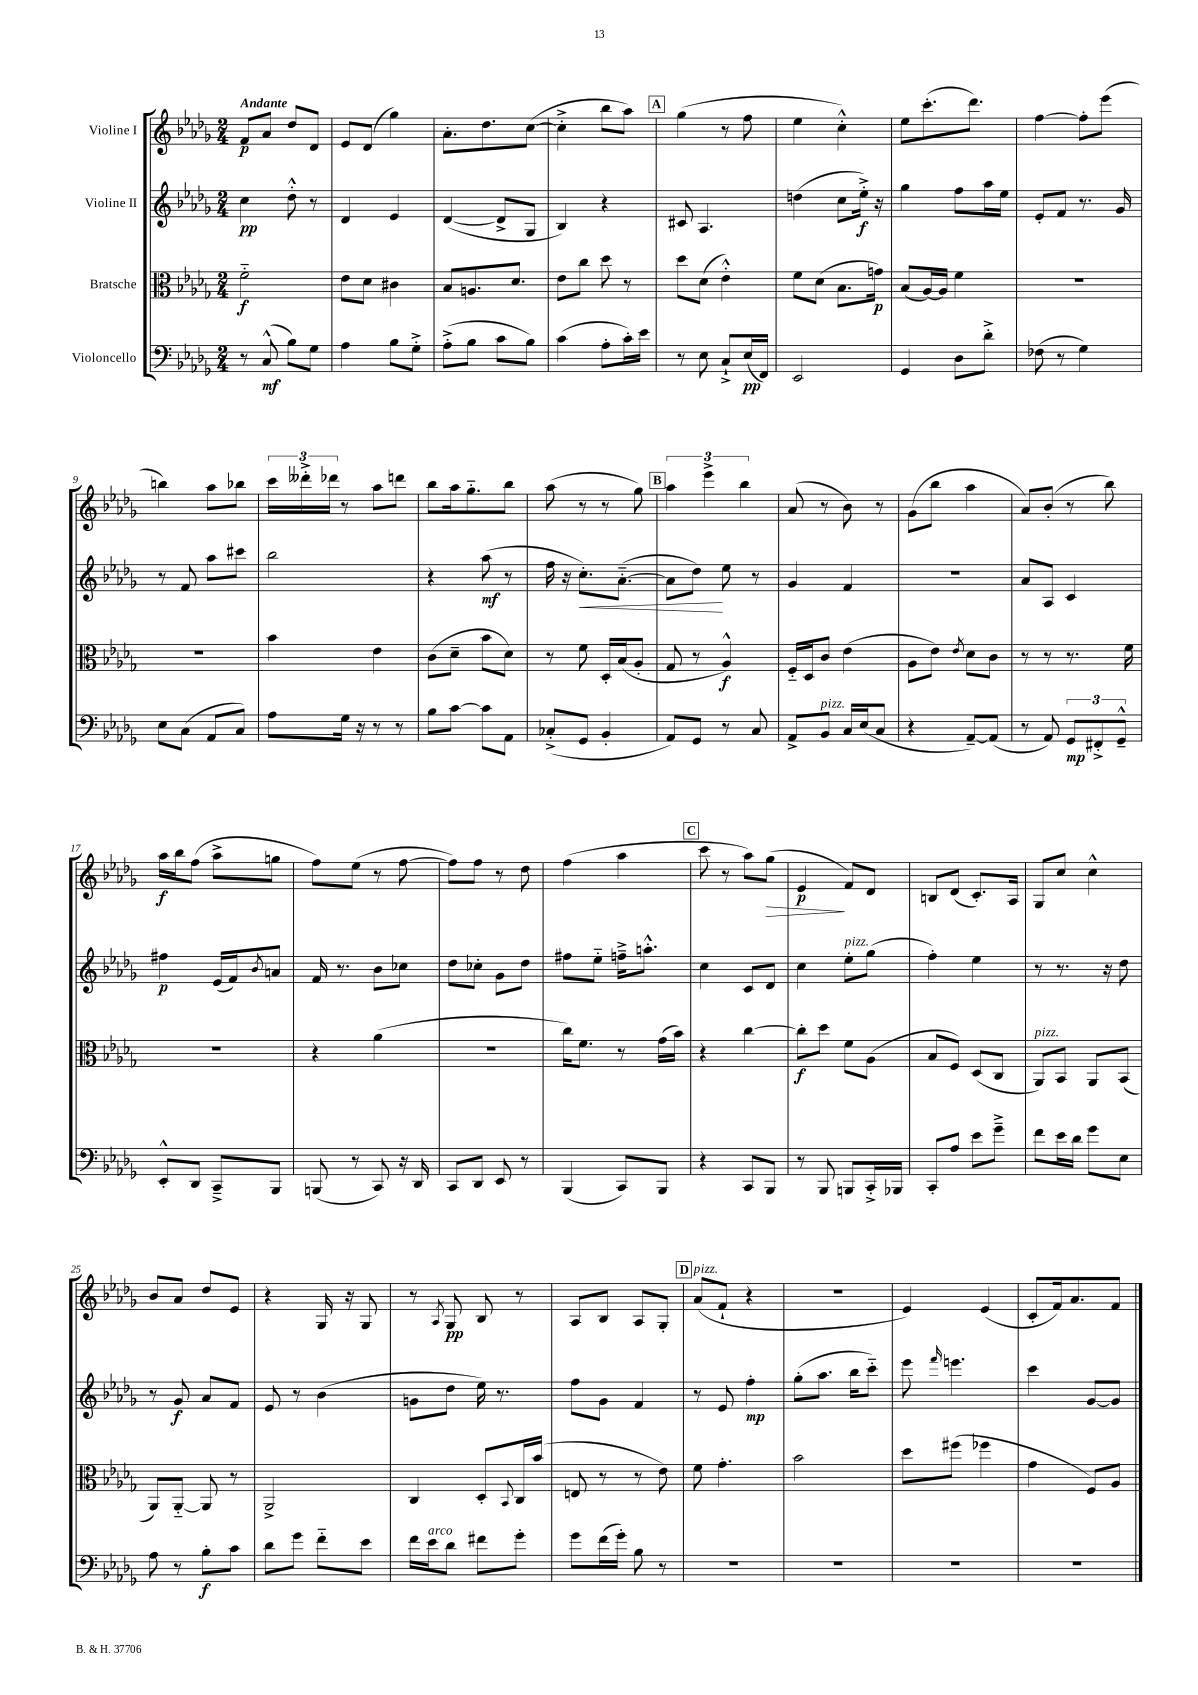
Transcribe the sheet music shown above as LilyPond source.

<<
\new StaffGroup <<
\new Staff = "s0" \with { instrumentName = "Violine I" } {
    \clef treble \key des \major \numericTimeSignature \time 2/4 \tempo "Andante"
    f'8\p aes'8 des''8 des'8 |
    ees'8 des'8( ges''4) |
    aes'8.-. des''8. c''8~( |
    c''4-.-> bes''8 aes''8) |
    \mark \markup { \box "A" } ges''4( r8 f''8 |
    ees''4 c''4-.-^) |
    ees''8 c'''8.-.( des'''8.) |
    f''4~ f''8-. ees'''8( |
    b''4) aes''8 bes''8 |
    \tuplet 3/2 { c'''16 deses'''16-.-> des'''16 } r8 aes''8 d'''8 |
    bes''8 aes''16 ges''8.-_ bes''8 |
    aes''8( r8 r8 ges''8) |
    \mark \markup { \box "B" } \tuplet 3/2 { aes''4 ees'''4-> bes''4 } |
    aes'8( r8 bes'8) r8 |
    ges'8( bes''8 aes''4 |
    aes'8) bes'8-.( r8 bes''8) |
    aes''16\f bes''16 f''8( aes''8-> g''8 |
    f''8) ees''8( r8 f''8~ |
    f''8) f''8 r8 des''8 |
    f''4( aes''4 |
    \mark \markup { \box "C" } c'''8 r8 aes''8) ges''8\>( |
    ees'4\p\! f'8) des'8 |
    b8 des'8( c'8.-.) aes16 |
    ges8 c''8 c''4-^ |
    bes'8 aes'8 des''8 ees'8 |
    r4 ges16 r16 ges8 |
    r8 \acciaccatura { aes8 } ges8\pp bes8 r8 |
    aes8 bes8 aes8 ges8-. |
    \mark \markup { \box "D" } aes'8^\markup { \italic "pizz." }( f'8-! r4 |
    r2 |
    ees'4) ees'4( |
    c'8-. f'16) aes'8. f'8 \bar "|." |
}
\new Staff = "s1" \with { instrumentName = "Violine II" } {
    \clef treble \key des \major \numericTimeSignature \time 2/4
    c''4\pp des''8-.-^ r8 |
    des'4 ees'4 |
    des'4~( des'8-> ges8 |
    bes4) r4 |
    \mark \markup { \box "A" } cis'8 aes4. |
    d''4( c''8 ees''16-.->\f) r16 |
    ges''4 f''8 aes''16 ees''16 |
    ees'8-. f'8 r8. ges'16 |
    r8 f'8 aes''8 cis'''8 |
    bes''2 |
    r4 aes''8\mf( r8 |
    f''16 r16 c''8.-.\<) aes'8.~-_( |
    \mark \markup { \box "B" } aes'8 des''8\!) ees''8 r8 |
    ges'4 f'4 |
    R2 |
    aes'8 aes8 c'4 |
    fis''4\p ees'16( f'16) \acciaccatura { bes'8 } a'8 |
    f'16 r8. bes'8 ces''8 |
    des''8 ces''8-. ges'8 des''8 |
    fis''8 ees''8-_ f''16---> a''8.-.-^ |
    \mark \markup { \box "C" } c''4 c'8 des'8 |
    c''4 ees''8-.^\markup { \italic "pizz." } ges''8( |
    f''4-.) ees''4 |
    r8 r8. r16 des''8 |
    r8 ges'8\f aes'8 f'8 |
    ees'8 r8 bes'4( |
    g'8 des''8 ees''16) r8. |
    f''8 ges'8 f'4 |
    \mark \markup { \box "D" } r8 ees'8 f''4-.\mp |
    ges''8-.( aes''8. bes''16 c'''8-_) |
    ees'''8 \grace { f'''16 } e'''4. |
    c'''4 ges'8~ ges'8 \bar "|." |
}
\new Staff = "s2" \with { instrumentName = "Bratsche" } {
    \clef alto \key des \major \numericTimeSignature \time 2/4
    f'2-_\f |
    ees'8 des'8 cis'4 |
    bes8 a8. des'8. |
    ees'8 c''8 des''8 r8 |
    \mark \markup { \box "A" } des''8 des'8( ees'4-.-^) |
    f'8 des'8( bes8. g'16\p) |
    bes8( aes16~) aes16 f'4 |
    R2 |
    R2 |
    bes'4 ees'4 |
    c'8( des'8-- bes'8 des'8) |
    r8 f'8 des16-. bes16( aes8-. |
    \mark \markup { \box "B" } ges8 r8 aes4-^\f) |
    f16-_ des16 c'8 ees'4( |
    aes8 ees'8) \acciaccatura { ees'8 } des'8 c'8 |
    r8 r8 r8. f'16 |
    r2 |
    r4 aes'4( |
    R2 |
    c''16) f'8. r8 ges'16( bes'16) |
    \mark \markup { \box "C" } r4 c''4~ |
    c''8-.\f des''8 f'8 aes8( |
    bes8 f8) des8( c8 |
    aes,8^\markup { \italic "pizz." }) bes,8 aes,8 bes,8( |
    aes,8) aes,8~-_ aes,8 r8 |
    aes,2-> |
    c4 des8-. \appoggiatura { bes,8 } c16 bes'16( |
    e8 r8 r8 ees'8) |
    \mark \markup { \box "D" } f'8 ges'4.-. |
    bes'2 |
    des''8 fis''8( fes''4 |
    ges'4 f8) aes8 \bar "|." |
}
\new Staff = "s3" \with { instrumentName = "Violoncello" } {
    \clef bass \key des \major \numericTimeSignature \time 2/4
    r8 c8-^\mf( bes8) ges8 |
    aes4 bes8 ges8-.-> |
    aes8-.->( bes8 c'8 bes8) |
    c'4( aes8-. c'16-.) ees'16 |
    \mark \markup { \box "A" } r8 ees8 c8-!-> ees16\pp( f,16) |
    ees,2 |
    ges,4 des8 des'8-.-> |
    fes8( r8 ges4) |
    ees8 c8( aes,8 c8) |
    aes8 ges16 r16 r8 r8 |
    bes8 c'8~ c'8 aes,8 |
    ces8-.->( ges,8 bes,4-. |
    \mark \markup { \box "B" } aes,8) ges,8 r8 c8 |
    aes,8-> bes,8^\markup { \italic "pizz." } c16 ees16( c8 |
    r4 aes,8~--) aes,8( |
    r8 aes,8) \tuplet 3/2 { ges,8\mp fis,8-.-> ges,8---^ } |
    ees,8-.-^ des,8 c,8---> bes,,8 |
    b,,8( r8 c,8) r16 des,16 |
    c,8 des,8 ees,8 r8 |
    bes,,4( c,8) bes,,8 |
    \mark \markup { \box "C" } r4 c,8 bes,,8 |
    r8 bes,,8 b,,8 c,16-.-> bes,,16 |
    c,8-. aes8 ees'8 ges'8---> |
    f'8 ees'16 des'16 ges'8 ees8 |
    aes8 r8 bes8-.\f c'8 |
    des'8 ges'8 f'8-_ ees'8 |
    f'16 ees'16^\markup { \italic "arco" } des'8 fis'8 ges'8-. |
    ges'8 f'16( ges'16-.) bes8 r8 |
    \mark \markup { \box "D" } R2 |
    R2 |
    R2 |
    R2 \bar "|." |
}
>>
>>
